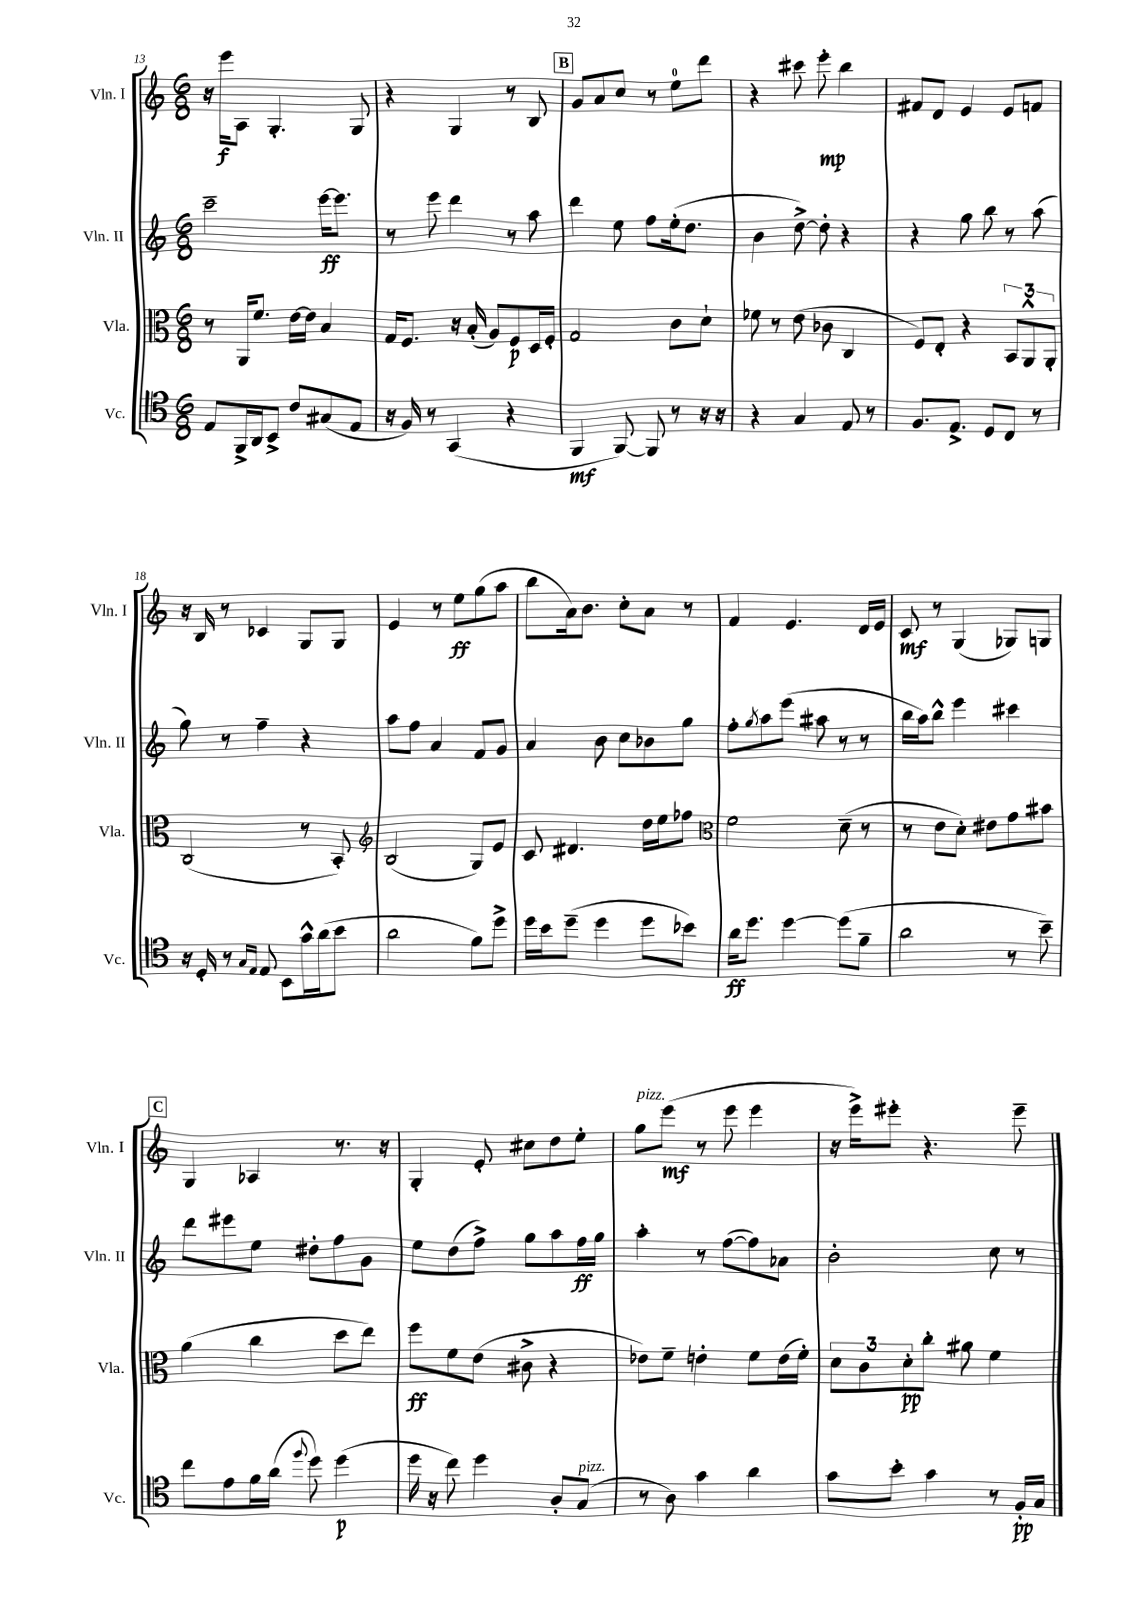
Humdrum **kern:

**kern	**kern	**kern	**kern
*staff4	*staff3	*staff2	*staff1
*clefC4	*clefC3	*clefG2	*clefG2
*k[]	*k[]	*k[]	*k[]
*M6/8	*M6/8	*M6/8	*M6/8
8E/L	8r	2ccc~\	16r
.	.	.	16eee\LK
16FF^/L	16AA/LK	.	8A\J
16AA/J	8.f/J	.	.
8BB^/J	.	.	4.G'/
8c/L	[16e\LL	.	.
.	16e\]JJ	.	.
(8G#/	4B/	[16eee\LK	.
.	.	8.eee\]J	.
8E/J	.	.	8G/
=	=	=	=
16r	16G/LK	8r	4r
16F/)	8.F/J	.	.
8r	.	8eee\	.
(4GG/	16r	4ddd\	4G/
.	(16B'/	.	.
.	8A/L)	.	.
4r	8F/	8r	8r
.	16D/L	8aa\	8B/
.	16F'/JJ	.	.
=	=	=	=
4FF/	2G/	4ddd\	8g/L
.	.	.	8a/
[8FF/)	.	8ee\	8cc/J
8FF/]	.	8ff\L	8r
8r	8c\L	(16ee'\k	8ee\L
.	.	8.dd\J	.
16r	8d`\J	.	8ddd\J
16r	.	.	.
=	=	=	=
4r	8f-\	4b\	4r
.	8r	.	.
4G/	(8e\	[8dd^\)	8ccc#\
.	8c-\	8dd'\]	8eee'\
8E/	4C/	4r	4bb\
8r	.	.	.
=	=	=	=
8.F/L	8F/L)	4r	8f#/L
.	8E'/J	.	8d/J
8.E^/J	.	.	.
.	4r	8gg\	4e/
8D/L	.	8bb\	.
8C/J	12BB/L	8r	8e/L
.	12AA^^/	.	.
8r	.	(8aa\	8f/J
.	12AA'/J	.	.
=	=	=	=
16r	(2C/	8gg\)	16r
16D'/	.	.	16B/
8r	.	8r	8r
16qqG/LL	.	.	.
16qqE/JJ	.	.	.
8E/	.	4ff~\	4c-/
8BB\L	.	.	.
16g^^\L	8r	4r	8G/L
(16a\J	.	.	.
8b\J	8BB'/)	.	8G/J
=	=	=	=
*	*clefG2	*	*
2a\	(2B/	8aa\L	4e/
.	.	8ff\J	.
.	.	4a/	8r
.	.	.	8ee\L
8f\L)	8G/L)	8f/L	(8gg\
8dd^\J	8e/J	8g/J	8aa\J
=	=	=	=
16dd\LL	8c/	4a/	8bb\L
16b\J	.	.	.
(8dd~\J	4.d#/	.	16a\k)
.	.	.	8.b\J
4dd\	.	8b\	.
.	.	8cc\L	8cc'\L
8dd\L	16dd\LL	8b-\	8a\J
.	16ee\J	.	.
8b-\J)	8ff-\J	8gg\J	8r
=	=	=	=
*	*clefC3	*	*
16a\LK	2f\	8ff'\L	4f/
8.dd\J	.	.	.
.	.	8qgg/	.
.	.	8aa\	.
[4dd\	.	(8eee\J	4.e/
.	.	8aa#\	.
(8dd\]L	(8d~\	8r	.
8f~\J	8r	8r	16d/LL
.	.	.	16e/JJ
=	=	=	=
2a\	8r	16bb\LL	8c/
.	.	16aa\J)	.
.	8e\L	8bb^^\J	8r
.	8d'\J)	4eee\	(4G/
.	8e#\L	.	.
8r	8g\	4ccc#\	8G-/L)
8b~\)	8b#\J	.	8G/J
=	=	=	=
8cc\L	(4a\	8ddd\L	4G/
8e\	.	8eee#\	.
16f\L	4cc\	8ee\J	4A-/
(16a\JJ	.	.	.
8qqff/	.	.	.
8dd\)	.	8dd#'\L	.
(4dd\	8dd\L	8ff\	8.r
.	8ee\J)	8g\J	.
.	.	.	16r
=	=	=	=
16dd\	8ff\L	8ee\L	4G'/
16r	.	.	.
8cc\)	8f\	(8dd\	.
4dd\	(8e\J	8ff^\J)	8e'/
.	8c#^\	8gg\L	8cc#\L
8A'/L	4r	8aa\	8dd\
(8G/J	.	16ff\L	8ee'\J
.	.	16gg\JJ	.
=	=	=	=
8r	8e-\L)	4aa'\	8gg\L
8A\)	8f~\J	.	(8eee\J
4g\	4e'\	8r	8r
.	.	([8ff\L	8eee\
4a\	8f\L	8ff\])	4eee\
.	(16e\L	8a-\J	.
.	16f'\JJ)	.	.
=	=	=	=
8g\L	12d\L	2b'\	16r
.	.	.	16eee^\LK)
.	12c\	.	.
8b'\J	.	.	8eee#'\J
.	12d'\	.	.
4g\	8cc'\J	.	4.r
.	8a#\	.	.
8r	4f\	8cc\	.
16F'/LL	.	8r	8eee#~\
16G/JJ	.	.	.
==	==	==	==
*-	*-	*-	*-
